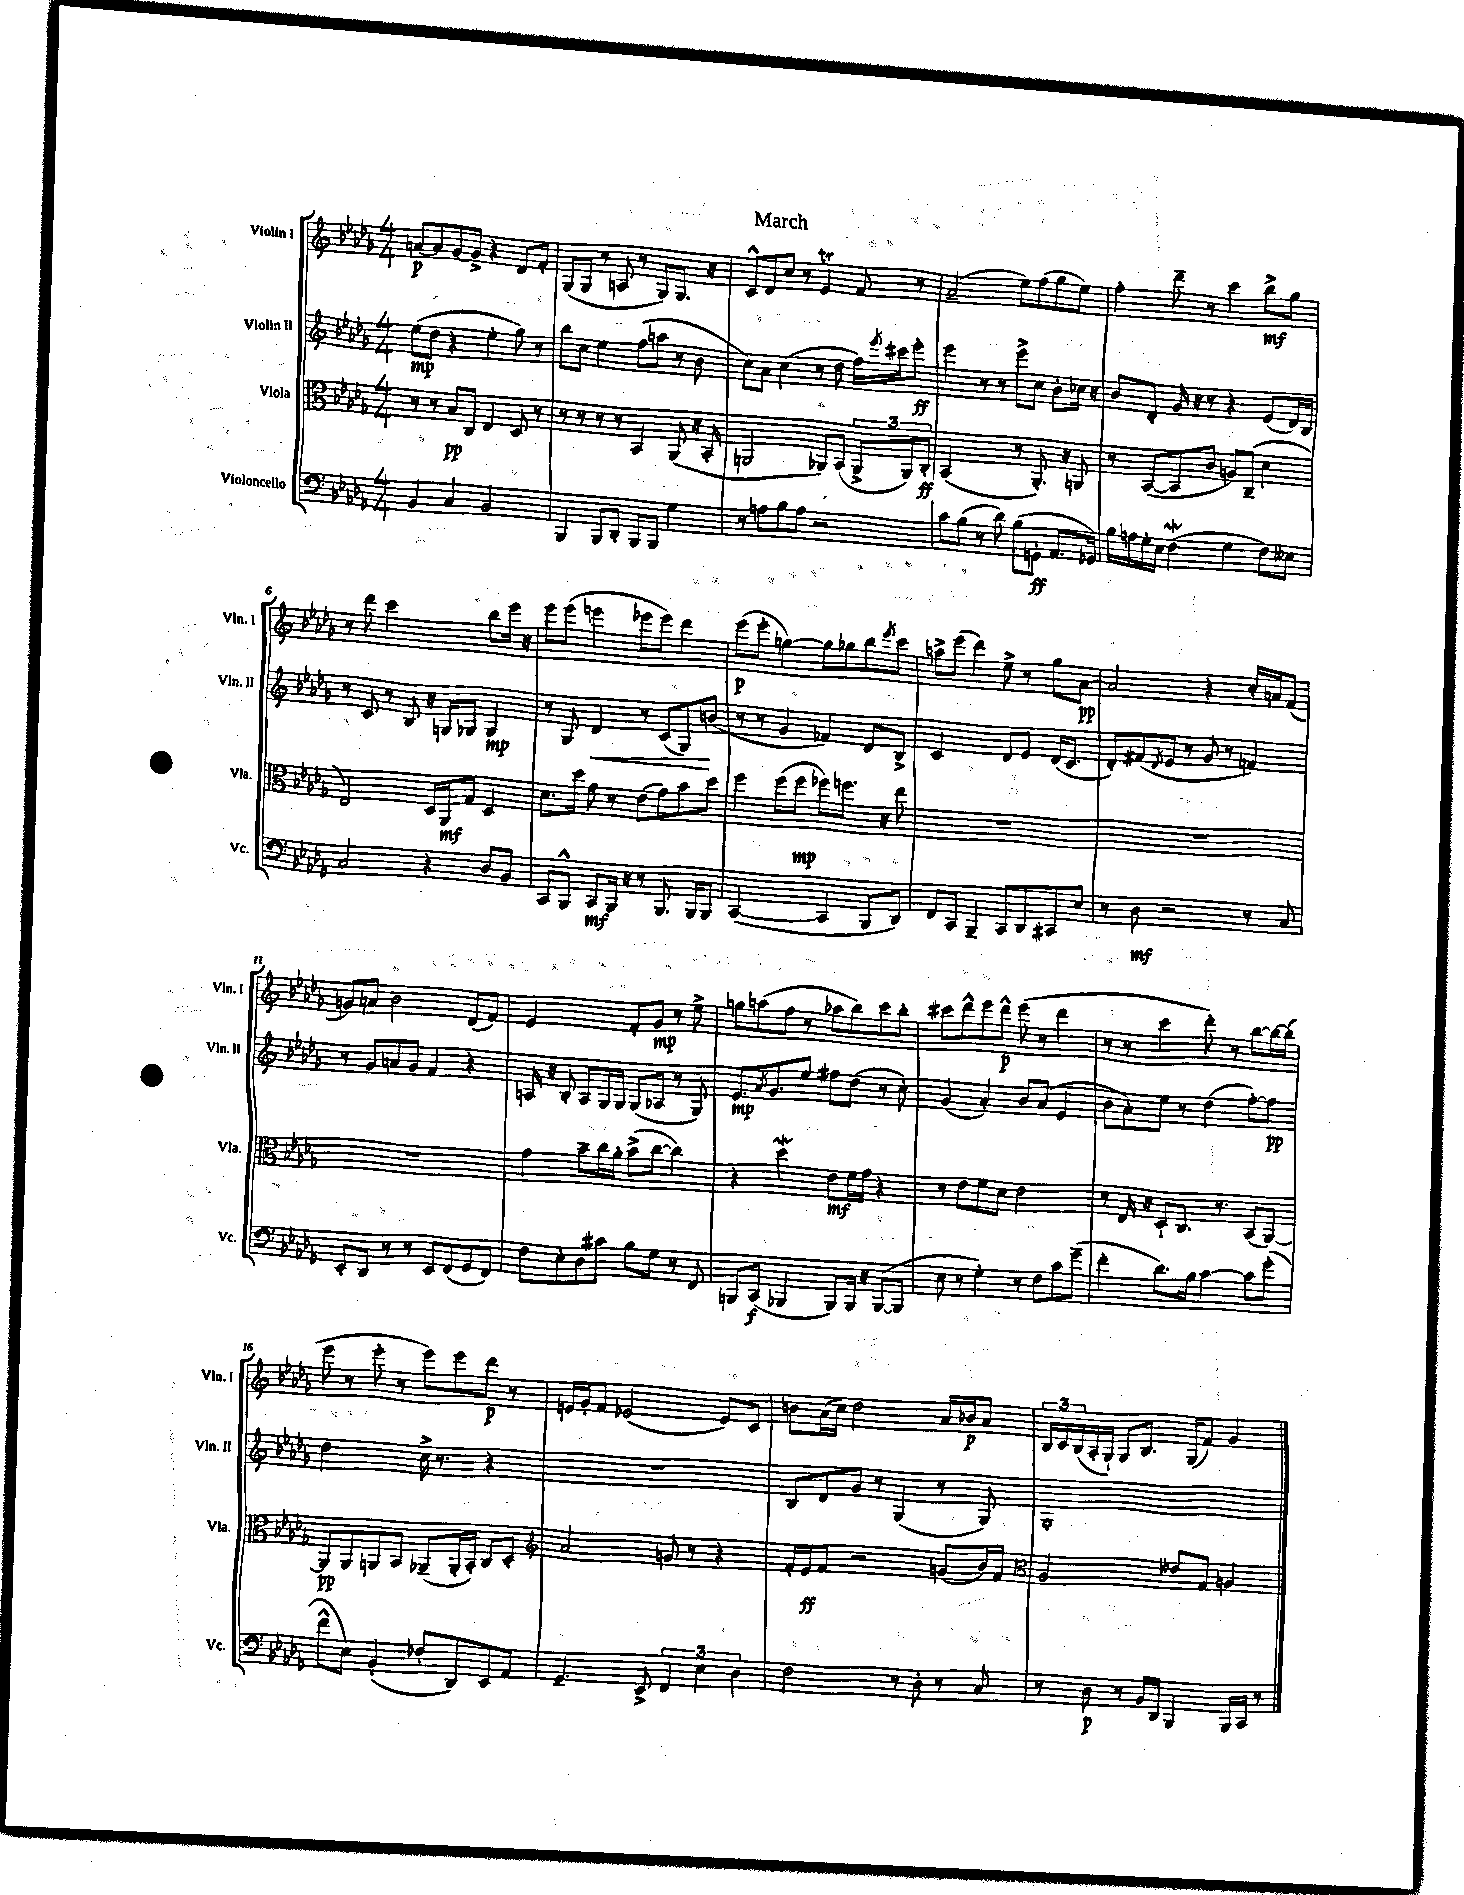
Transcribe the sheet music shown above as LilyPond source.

\header { title = "March" }
<<
\new StaffGroup <<
\new Staff = "s0" \with { instrumentName = "Violin I" shortInstrumentName = "Vln. I" } {
    \clef treble \key des \major \numericTimeSignature \time 4/4
    a'8~\p a'8 ges'8~ ges'8-> r4 des'8 f'8-. |
    ges8( ges8 r8 a8 r8 ges8) ges8. r16 |
    c'8-^ des'8 c''8 r8 ees'4\trill f'8 r8 |
    aes'2--( ees''8) f''8( ges''8 ees''8) |
    f''4-. des'''8-- r8 c'''4 bes''8->\mf ges''8 |
    r8 des'''8 c'''2 bes''8 ees'''16 r16 |
    ees'''8 ees'''8( e'''4 ees'''8 ees'''8) des'''4 |
    ees'''8\p( ees'''8-. g''4~) g''8 ges''8 bes''8 \acciaccatura { ees'''8 } c'''8 |
    a''8-> ees'''8( des'''4) ees''8-> r8 ges''8 aes'8~\pp |
    aes'2 r4 c''16-. a'16 f'8( |
    g'8) a'8 bes'2 des'8( f'8) |
    ees'2 f'8-. ges'8\mp r8 ees''8-> |
    g''8 a''8( f''8 r8 aes''8 bes''8) c'''8 bes''8-. |
    cis'''8 des'''8-^ ees'''8 des'''8-^\p ees'''8( r8 des'''4 |
    r8 r8 c'''4 des'''8-.) r8 bes''8~ bes''16~ bes''16( |
    ees'''8 r8 ees'''8-. r8 ees'''8) ees'''8 des'''8\p r8 |
    e'16 ges'16-. f'8 ees'2( ees'8) c'8 |
    b'8 aes'16( c''16) des''2 aes'16 bes'16\p aes'8 |
    \tuplet 3/2 { bes16 c'16 bes16( } aes16-. ges16-!) ges8 bes8. ges16( f'8) ges'4 \bar "|." |
}
\new Staff = "s1" \with { instrumentName = "Violin II" shortInstrumentName = "Vln. II" } {
    \clef treble \key des \major \numericTimeSignature \time 4/4
    ees''8\mp( des''8 r4 ees''4-. ges''8) r8 |
    bes''8 c''8 ees''4 f''8( a''8 r8 bes'8 |
    c''8) aes'8 c''4( r8 des''8 f''16) \acciaccatura { ees'''8 } cis'''16 ees'''8-.\ff |
    ees'''4 r8 r8 ees'''8-> c''8 bes'8-. ces''16 r16 |
    bes'8 des'8-. ges'16 r16 r8 r4 ees'8( des'16) bes16 |
    r8 c'8 r8 bes8 r16 g16 ges8 ges4\mp |
    r8 ges8 des'4\< r8 c'8( ges8\!) b'8( |
    r8 r8 ges'4 fes'4) des'8 bes8-> |
    c'2 des'8 ees'8 des'16( c'8. |
    des'8-.) fis'8( \acciaccatura { des'8 } ees'8 r8 ges'8 r8 f'4) |
    r8 ges'8 a'8 ges'8 f'4 r4 |
    a16 r16 bes8-. a8 ges16 ges16 ges8( aes8 r8 ges8) |
    ees'8.\mp \acciaccatura { aes'8 } ges'8. ees''8 fis''8 des''8( r8 c''8-.) |
    ges'4( aes'4-.) bes'8 aes'8( ees'4 |
    bes'8 aes'8-.) ees''8 r8 des''4( f''8~-.) f''8\pp |
    des''2 c''16-> r8. r4 |
    R1 |
    bes8 des'8 ges'8 r8 ges4( r8 ges8) |
    ges1-. \bar "|." |
}
\new Staff = "s2" \with { instrumentName = "Viola" shortInstrumentName = "Vla." } {
    \clef alto \key des \major \numericTimeSignature \time 4/4
    r8 r8 bes8\pp c8 ees4 des8 r8 |
    r8 r8 r8 r8 bes,4 aes,8( r16 bes,16-. |
    a,2 aes,8) bes,8( \tuplet 3/2 { aes,8-> aes,8) c8-.\ff } |
    bes,2( r8 aes,8.-.) r16 a,8 |
    r8 bes,8~( bes,8 c'8 a8) c8--( des'4 |
    ees2) des16 aes,16\mf ges8 des4 |
    des'8. des''16 ges'8 r8 ees'8( ges'8) bes'8 des''8 |
    f''4 f''8( f''8\mp fes''8) f''8. r16 ees''8 |
    R1 |
    R1 |
    R1 |
    ges'4 bes'8-- c''16 aes'16-. bes'8->( c''8~ c''4) |
    r4 des''4\mordent ees'8\mf f'16 ges'16 r4 |
    r8 ees'8 f'8 des'8 ees'2 |
    r8 ees16 r16 des8-! c8. r8. bes,8( aes,8~) |
    aes,8\pp aes,8 a,8 bes,8 aes,8--( aes,16-. bes,16-.) c8 des8-. |
    \clef treble aes'2 g'8 r8 r4 |
    f'16-. ees'16\ff f'8 r2 g'8( bes'16) f'16 |
    \clef alto aes2 eeses'8 ges8 a4 \bar "|." |
}
\new Staff = "s3" \with { instrumentName = "Violoncello" shortInstrumentName = "Vc." } {
    \clef bass \key des \major \numericTimeSignature \time 4/4
    bes,4 c4 bes,2 |
    bes,,4 bes,,8 des,8-. bes,,8 bes,,8 ges4 |
    r8 a8 bes8 a8 r2 |
    c'8 bes8( r8 des'8) bes8( g,8-.\ff aes,8. ges,16) |
    bes16 a16 ges16-. ees16 f4\mordent( ges4 f8) eeses8 |
    c2 r4 des8 bes,8 |
    c,8 bes,,8-^ c,8\mf bes,,16 r16 r8 bes,,8. bes,,16 bes,,8 |
    c,2~( c,4 bes,,8 des,8) |
    f,8 c,8 bes,,4-- c,8 des,8 cis,8 ees8 |
    r8 des8\mf r2 r8 c8 |
    ees,8-. des,8 r8 r8 ees,8 f,8( ges,8 f,8) |
    f8 ees8-. des8 cis'8 bes8 ges8 r8 f,8 |
    b,,8 c,8\f( bes,,4 bes,,8) bes,,16 r16 bes,,8~( bes,,8 |
    ees8 r8 ges4-.) r8 f8 c'8 ges'8--( |
    f'4-. des'8.) bes16 c'4~ c'8 ges'8-.( |
    f'8-^ ees8) bes,4-.( fes8-. des,8) ees,8 aes,8 |
    ges,4.-- ees,8-> \tuplet 3/2 { f,4 ees4 des4 } |
    f2 r8 des8-. r8 c8 |
    r8 des8\p r8 bes,16 des,16 bes,,4 bes,,16 c,16 r8 \bar "|." |
}
>>
>>
